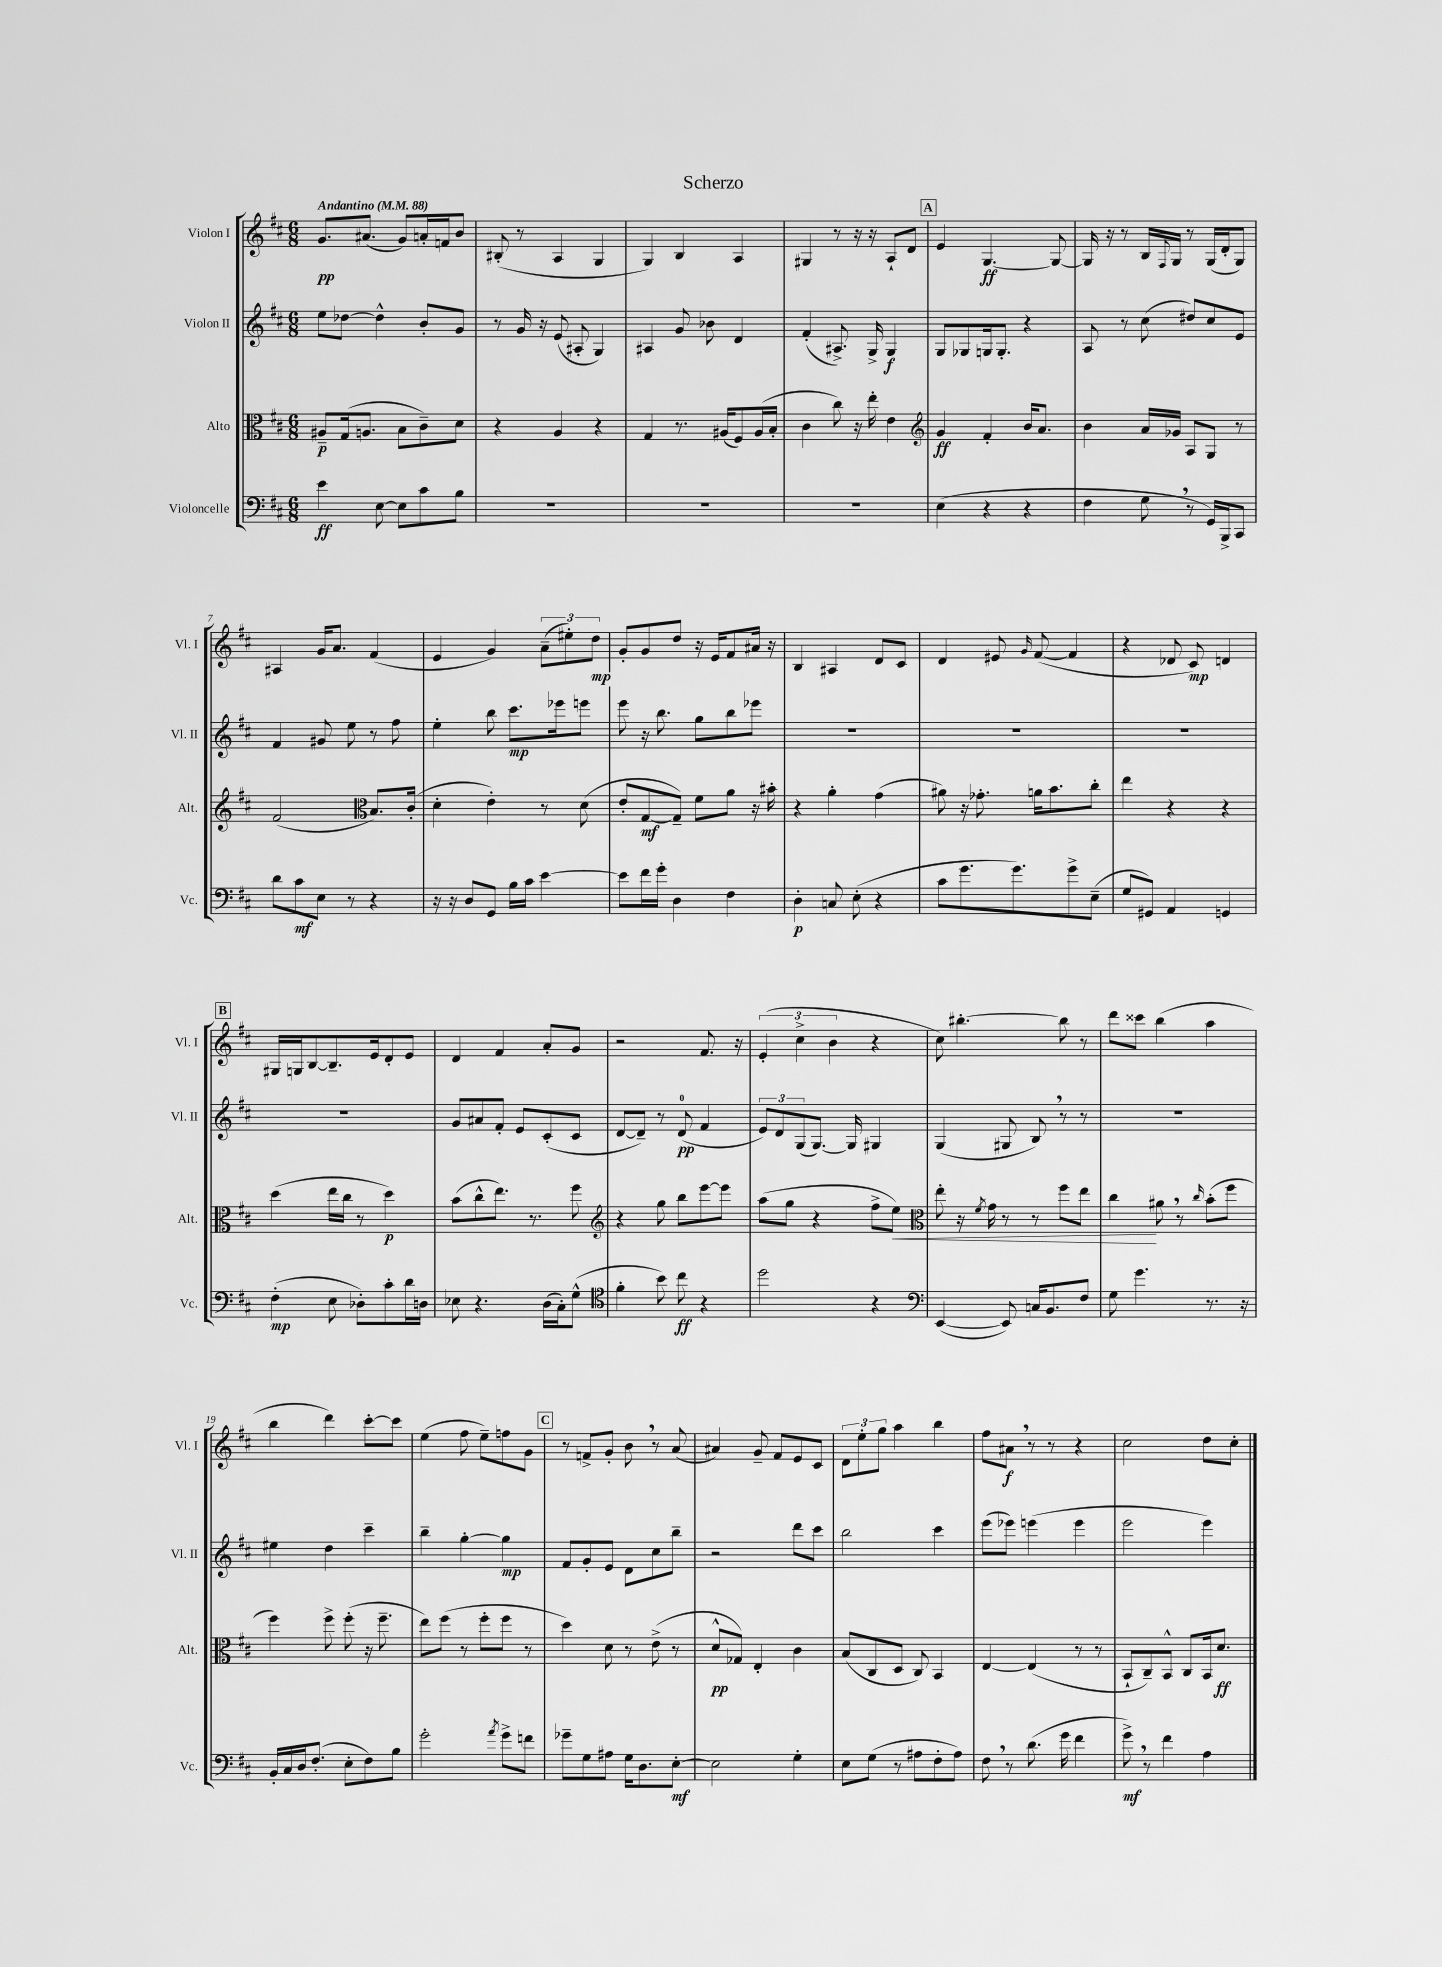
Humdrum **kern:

**kern	**dynam	**kern	**dynam	**kern	**dynam	**kern	**dynam
*part4	*part4	*part3	*part3	*part2	*part2	*part1	*part1
*staff4	*staff4	*staff3	*staff3	*staff2	*staff2	*staff1	*staff1
*I"Violoncelle	*	*I"Alto	*	*I"Violon II	*	*I"Violon I	*
*I'Vc.	*	*I'Alt.	*	*I'Vl. II	*	*I'Vl. I	*
*clefF4	*	*clefC3	*	*clefG2	*	*clefG2	*
*k[f#c#]	*	*k[f#c#]	*	*k[f#c#]	*	*k[f#c#]	*
*M6/8	*	*M6/8	*	*M6/8	*	*M6/8	*
*MM88	*	*MM88	*	*MM88	*	*MM88	*
=1	=1	=1	=1	=1	=1	=1	=1
!	!	!	!	!	!	!LO:TX:a:B:t=Andantino	!
4e\	ff	8A#X~/L	p	8ee\L	.	8.g/L	pp
.	.	(16G/k	.	[8dd-X\J	.	.	.
.	.	8.An/J	.	.	.	(8.a#X/J	.
[8E\	.	.	.	4dd-^^\]	.	.	.
8E\L]	.	8B\L	.	.	.	8g/L)	.
8c#\	.	8c#~\)	.	8b'/L	.	16an'/L	.
.	.	.	.	.	.	16fn/J	.
8B\J	.	8d\J	.	8g/J	.	8b/J	.
=2	=2	=2	=2	=2	=2	=2	=2
2.r	.	4r	.	8r	.	(8B#X'/	.
.	.	.	.	16g/	.	8r	.
.	.	.	.	16r	.	.	.
.	.	4A/	.	(8e/	.	4A/	.
.	.	.	.	8A#X'/	.	.	.
.	.	4r	.	4G/)	.	4G/	.
=3	=3	=3	=3	=3	=3	=3	=3
2.r	.	4G/	.	4A#X/	.	4G/)	.
.	.	8.r	.	8g/	.	4B/	.
.	.	.	.	8b-X\	.	.	.
.	.	(16A#X/KL	.	.	.	.	.
.	.	8F#/)	.	4d/	.	4A/	.
.	.	(16A#/L	.	.	.	.	.
.	.	16B'/JJ	.	.	.	.	.
=4	=4	=4	=4	=4	=4	=4	=4
2.r	.	4c#\	.	(4f#'/	.	4G#X/	.
.	.	8cc#\)	.	8.A#X^/)	.	8r	.
.	.	16r	.	.	.	16r	.
.	.	16ee'\	.	16G^/	.	16r	.
.	.	4e\	.	4G/	f	8A`/L	.
.	.	.	.	.	.	8d/J	.
!!LO:REH:place=s1:t=A
=5	=5	=5	=5	=5	=5	=5	=5
*	*	*clefG2	*	*	*	*	*
(4E\	.	4g/	ff	8G/L	.	4e/	.
.	.	.	.	8G-X/	.	.	.
4r	.	4f#'/	.	16Gn/k	.	[4.G/	ff
.	.	.	.	8.G'/J	.	.	.
4r	.	16b/KL	.	4r	.	.	.
.	.	8.a/J	.	.	.	.	.
.	.	.	.	.	.	8G/_	.
=6	=6	=6	=6	=6	=6	=6	=6
4F#\	.	4b\	.	8A/	.	16G/]	.
.	.	.	.	.	.	16r	.
.	.	.	.	8r	.	8r	.
8G,\	.	16a/LL	.	(8cc#\	.	16B/LL	.
.	.	.	.	.	.	8qqF#/	.
.	.	16g-X/JJ	.	.	.	16G/JJ	.
8r	.	8A/L	.	8dd#X/L)	.	8r	.
16GG/LL)	.	8G/J	.	8cc#/	.	(16G/LL	.
16BBB^/J	.	.	.	.	.	16d'/J	.
8CC#/J	.	8r	.	8e/J	.	8G/J)	.
!!LO:LB:g=z
=7	=7	=7	=7	=7	=7	=7	=7
8d\L	.	(2f#/	.	4f#/	.	4A#X/	.
8c#\	mf	.	.	.	.	.	.
8E\J	.	.	.	8g#X/	.	16g/KL	.
.	.	.	.	.	.	8.a/J	.
8r	.	.	.	8ee\	.	.	.
*	*	*clefC3	*	*	*	*	*
4r	.	8.B/L)	.	8r	.	(4f#/	.
.	.	.	.	8ff#\	.	.	.
.	.	(16c#'/Jk	.	.	.	.	.
=8	=8	=8	=8	=8	=8	=8	=8
16r	.	4d'\	.	4ee'\	.	4e/	.
16r	.	.	.	.	.	.	.
8D/L	.	.	.	.	.	.	.
8GG/J	.	4e'\)	.	8bb\	.	4g/)	.
16B\LL	.	.	.	8.ccc#\L	mp	.	.
16c#\JJ	.	.	.	.	.	.	.
[4e\	.	8r	.	.	.	(12a~\L	.
.	.	.	.	16eee-X\k	.	.	.
.	.	.	.	.	.	12ee#X'\)	.
.	.	(8d\	.	8eeen\J	.	.	.
.	.	.	.	.	.	12dd\J	mp
=9	=9	=9	=9	=9	=9	=9	=9
8e\L]	.	8e'/L	.	8eee\	.	8g'/L	.
16f#\L	.	[8G/	mf	16r	.	8g/	.
16g'\JJ	.	.	.	8.bb\	.	.	.
4D\	.	8G~/J])	.	.	.	8dd/J	.
.	.	8f#\L	.	8gg\L	.	16r	.
.	.	.	.	.	.	16e/KL	.
4F#\	.	8a\J	.	8bb\	.	8f#/	.
.	.	16r	.	8eee-X\J	.	16a#X/Jk	.
.	.	16b#X'\	.	.	.	16r	.
=10	=10	=10	=10	=10	=10	=10	=10
4D'\	p	4r	.	2.r	.	4B/	.
8Cn/	.	4a'\	.	.	.	4A#X/	.
(8E'\	.	.	.	.	.	.	.
4r	.	(4g\	.	.	.	8d/L	.
.	.	.	.	.	.	8c#/J	.
=11	=11	=11	=11	=11	=11	=11	=11
8c#\L	.	8a#X\)	.	2.r	.	4d/	.
8.g\	.	16r	.	.	.	.	.
.	.	8.g-X'\	.	.	.	.	.
.	.	.	.	.	.	8e#X/	.
8.g\)	.	.	.	.	.	.	.
.	.	.	.	.	.	16qqg/	.
.	.	16an\KL	.	.	.	([8f#/	.
.	.	8.b\	.	.	.	.	.
8g^\	.	.	.	.	.	4f#/]	.
(8E~\J	.	8cc#'\J	.	.	.	.	.
=12	=12	=12	=12	=12	=12	=12	=12
8G/L	.	4ee\	.	2.r	.	4r	.
8GG#X/J)	.	.	.	.	.	.	.
4AA/	.	4r	.	.	.	8d-X/	.
.	.	.	.	.	.	8c#/)	mp
4GGn/	.	4r	.	.	.	4dn/	.
!!LO:LB:g=z
!!LO:REH:place=s1:t=B
=13	=13	=13	=13	=13	=13	=13	=13
(4F#'\	mp	(4dd\	.	2.r	.	16G#X/LL	.
.	.	.	.	.	.	16Gn/J	.
.	.	.	.	.	.	[8B/	.
8E\	.	16ee\LL	.	.	.	8.B~/]	.
.	.	16cc#\JJ	.	.	.	.	.
8D-X'\L)	.	8r	.	.	.	.	.
.	.	.	.	.	.	16e/k	.
8c#'\	.	4dd\)	p	.	.	8d'/	.
16d\L	.	.	.	.	.	8e/J	.
16Dn\JJ	.	.	.	.	.	.	.
=14	=14	=14	=14	=14	=14	=14	=14
8E-X\	.	(8b\L	.	8g/L	.	4d/	.
4.r	.	8cc#^^\	.	8a#X/	.	.	.
.	.	8.ee\J)	.	8f#'/J	.	4f#/	.
.	.	.	.	8e/L	.	.	.
.	.	8.r	.	.	.	.	.
(16D\LL	.	.	.	(8c#'/	.	8a'/L	.
16C#'\J)	.	.	.	.	.	.	.
(8G^^\J	.	8ff#\	.	8c#/J	.	8g/J	.
=15	=15	=15	=15	=15	=15	=15	=15
*clefC4	*	*clefG2	*	*	*	*	*
4f#'\	.	4r	.	[8d/L	.	2r	.
.	.	.	.	8d~/J])	.	.	.
8b\)	.	8gg\	.	8r	.	.	.
8cc#\	ff	8bb\L	.	(8d/	pp	.	.
4r	.	[8eee\	.	4f#/	.	8.f#/	.
.	.	8eee\J]	.	.	.	.	.
.	.	.	.	.	.	16r	.
=16	=16	=16	=16	=16	=16	=16	=16
2dd\	.	(8aa\L	.	12e/L)	.	(6e'/	.
.	.	.	.	12d/	.	.	.
.	.	8gg\J	.	.	.	.	.
.	.	.	.	(12G/	.	6cc#^\	.
.	.	4r	.	[8.G/J)	.	.	.
.	.	.	.	.	.	6b\	.
.	.	.	.	16G/]	.	.	.
4r	.	8ff#^\L	.	4G#X/	.	4r	.
!	!	!	!LO:HP:b	!	!	!	!
.	.	8ee\J)	<	.	.	.	.
=17	=17	=17	=17	=17	=17	=17	=17
*clefF4	*	*clefC3	*	*	*	*	*
([4EE/	.	8ee'\	.	(4G/	.	8cc#\)	.
.	.	16r	.	.	.	[4.bb#X'\	.
.	.	8qf#/	.	.	.	.	.
.	.	16g\	.	.	.	.	.
8EE/])	.	8r	.	8G#X/	.	.	.
16Cn/KL	.	8r	.	8B,/)	.	.	.
8.BB/	.	.	.	.	.	.	.
.	.	8ff#\L	.	8r	.	8bb#\]	.
8F#/J	.	8ee\J	.	8r	.	8r	.
=18	=18	=18	=18	=18	=18	=18	=18
8G\	.	4cc#\	.	2.r	.	8ddd\L	.
4.g\	.	.	.	.	.	8ccc##X\J	.
.	.	8a#X,\	[	.	.	(4bb\	.
.	.	8r	.	.	.	.	.
.	.	16qqcc#/	.	.	.	.	.
8.r	.	(8b'\L	.	.	.	4aa\	.
.	.	8ff#\J	.	.	.	.	.
16r	.	.	.	.	.	.	.
!!LO:LB:g=z
=19	=19	=19	=19	=19	=19	=19	=19
16BB'/LL	.	4ff#\)	.	4ee#X\	.	4bb\	.
16C#/	.	.	.	.	.	.	.
16D/J	.	.	.	.	.	.	.
(8.F#'/J	.	.	.	.	.	.	.
.	.	8ff#^\	.	4dd\	.	4ddd\)	.
8E'\L	.	(8ff#'\	.	.	.	.	.
8F#\)	.	16r	.	4ccc#~\	.	[8ccc#'\L	.
.	.	8.ff#~\	.	.	.	.	.
8B\J	.	.	.	.	.	8ccc#\J]	.
=20	=20	=20	=20	=20	=20	=20	=20
2g'\	.	8ee\L)	.	4bb~\	.	(4ee\	.
.	.	(8ff#\J	.	.	.	.	.
.	.	8r	.	[4gg'\	.	8ff#\	.
.	.	8ff#'\L	.	.	.	8ee~\L)	.
8qa/	.	.	.	.	.	.	.
8g^\L	.	8ff#\J	.	4gg\]	mp	8ffn\	.
8fn\J	.	8r	.	.	.	8g\J	.
!!LO:REH:place=s1:t=C
=21	=21	=21	=21	=21	=21	=21	=21
8g-X~\L	.	4dd\)	.	8f#/L	.	8r	.
8G\	.	.	.	8g'/	.	8fn^/L	.
8A#X\J	.	8d\	.	8e/J	.	8g'/J	.
16G\KL	.	8r	.	8d\L	.	8b,\	.
8.D\	.	.	.	.	.	.	.
.	.	(8e^\	.	8cc#\	.	8r	.
[8E'\J	mf	8r	.	8bb~\J	.	(8a/	.
=22	=22	=22	=22	=22	=22	=22	=22
2E\]	.	8d^^/L	pp	2r	.	4a#X/)	.
.	.	8G-X/J)	.	.	.	.	.
.	.	4E'/	.	.	.	8g~/	.
.	.	.	.	.	.	8f#/L	.
4G'\	.	4c#\	.	8ddd\L	.	8e/	.
.	.	.	.	8ccc#\J	.	8c#/J	.
=23	=23	=23	=23	=23	=23	=23	=23
8E\L	.	(8B/L	.	2bb\	.	12d\L	.
.	.	.	.	.	.	12ee'\	.
(8G\J	.	8C#/	.	.	.	.	.
.	.	.	.	.	.	12gg\J	.
8r	.	8D/J	.	.	.	4aa\	.
8A#X\L	.	8C#/)	.	.	.	.	.
8F#'\	.	4BB/	.	4ccc#\	.	4bb\	.
8A#\J)	.	.	.	.	.	.	.
=24	=24	=24	=24	=24	=24	=24	=24
8F#,\	.	[4E/	.	(8eee\L	.	8ff#\L	.
8r	.	.	.	8eee-X\J)	.	8a#X,\J	f
(8.d\	.	(4E/]	.	(4eeen\	.	8r	.
.	.	.	.	.	.	8r	.
16g\	.	.	.	.	.	.	.
4f#\	.	8r	.	4eee\	.	4r	.
.	.	8r	.	.	.	.	.
=25	=25	=25	=25	=25	=25	=25	=25
8g^,\)	mf	8BB`/L	.	2eee\	.	2cc#\	.
8r	.	8C#~/)	.	.	.	.	.
4f#\	.	8BB^^/J	.	.	.	.	.
.	.	8C#/L	.	.	.	.	.
4A\	.	16BB/k	.	4eee\)	.	8dd\L	.
.	.	8.d/J	ff	.	.	.	.
.	.	.	.	.	.	8cc#'\J	.
==	==	==	==	==	==	==	==
*-	*-	*-	*-	*-	*-	*-	*-
